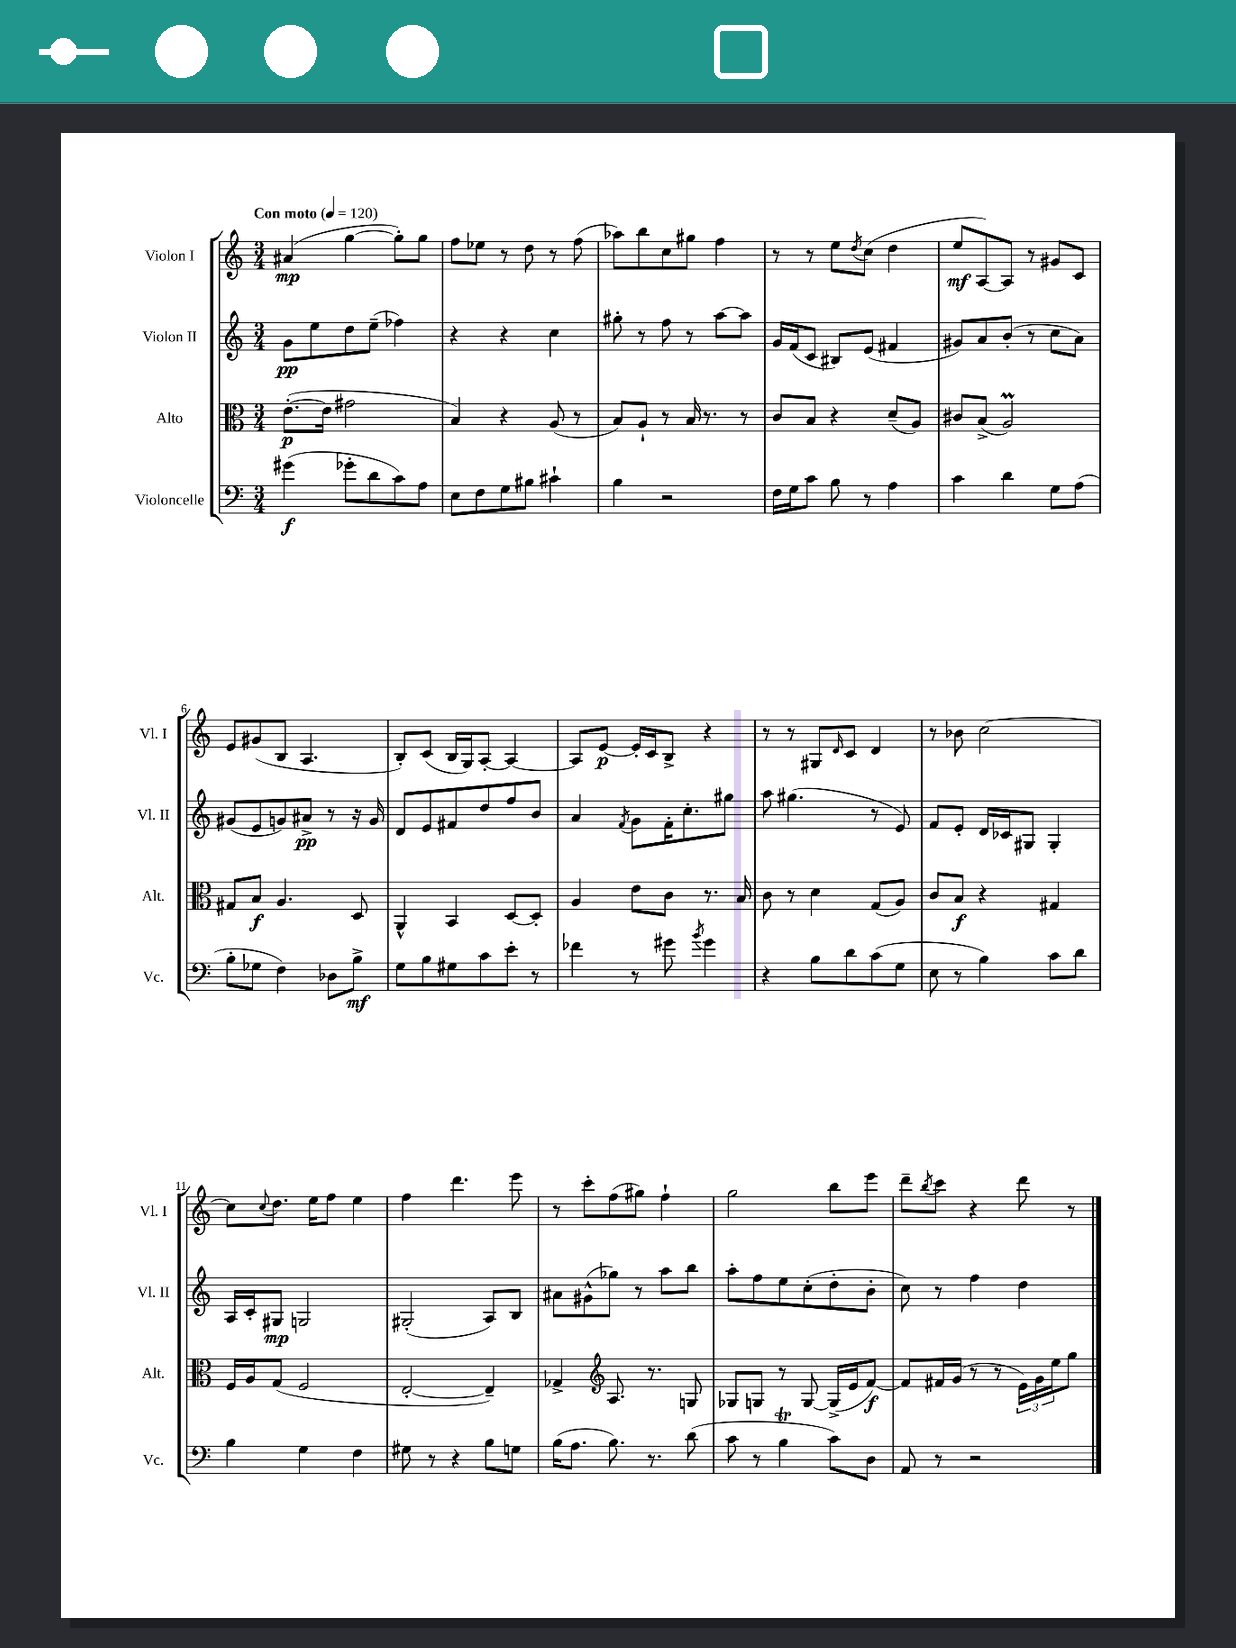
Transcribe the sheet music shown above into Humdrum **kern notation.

**kern	**kern	**kern	**kern
*staff4	*staff3	*staff2	*staff1
*clefF4	*clefC3	*clefG2	*clefG2
*k[]	*k[]	*k[]	*k[]
*M3/4	*M3/4	*M3/4	*M3/4
*MM120	*MM120	*MM120	*MM120
(4g#\	([8.e'\L	8g\L	(4a#/
.	.	8ee\	.
.	16e\]Jk	.	.
8g-'\L	2g#\	8dd\	[4gg\
8d\	.	(8ee~\J	.
8c\)	.	4ff-\)	8gg'\]L)
8A\J	.	.	8gg\J
=	=	=	=
8E\L	4B/)	4r	8ff\L
8F\	.	.	8ee-\J
8G\	4r	4r	8r
8B#\J	.	.	8dd\
4c#`\	(8A/	4cc\	8r
.	8r	.	(8ff\
=	=	=	=
4B\	8B/L)	8gg#'\	8aa-\L)
.	8A`/J	8r	8bb\
2r	8r	8ff\	8cc\
.	16B/	8r	8gg#\J
.	8.r	.	.
.	.	[8aa\L	4ff\
.	8r	8aa\]J	.
=	=	=	=
16F\LL	8c/L	16g/LL	8r
16G\J	.	(16f/J	.
8c\J	8B/J	8c/J	8r
8B\	4r	8B#/L)	8ee\L
.	.	.	8qdd/
8r	.	(8e/J	(8cc\J
4A\	(8d~/L	4f#/	4dd\
.	8A/J)	.	.
=	=	=	=
4c\	8c#/L	8g#/L)	8ee/L
.	(8B^/J	8a/	[8A/)
4d\	2A/)	(8b'/J	8A/]J
.	.	8r	8r
8G\L	.	8cc\L	8g#/L
(8A\J	.	8a\J)	8c/J
=	=	=	=
8B'\L	8G#/L	(8g#/L	8e/L
8G-\J	8B/J	8e/	(8g#/
4F\)	4.A/	8g/)	8B/J
.	.	8a#^/J	4.A/
8D-\L	.	8r	.
8B^\J	8D/	16r	.
.	.	16g/	.
=	=	=	=
8G\L	4AA^^/	8d/L	8B'/L)
8B\	.	8e/	(8c/J
8G#\	4BB/	8f#/	16B/LL
.	.	.	16G/J)
8c\	.	8dd/	[8A'/J
8e'\J	[8D/L	8ff/	4A/_
8r	8D'/]J	8b/J	.
=	=	=	=
4f-\	4A/	4a/	8A/]L
.	.	.	[8e/J
.	.	8qf/	.
8r	8e\L	8g\L	16e'/]LL
.	.	.	16c/J
8g#\	8c\J	16f'\K	8B^/J
.	.	8.cc'\	.
8qb/	.	.	.
4g#\	8.r	.	4r
.	.	8gg#\J	.
.	16B/	.	.
=	=	=	=
4r	8c\	8aa\	8r
.	8r	(4.gg#\	8r
8B\L	4d\	.	8G#/L
.	.	.	16qqd/
8d\	.	.	8c/J
(8c\	(8G/L	8r	4d/
8G\J	8A/J)	8e/)	.
=	=	=	=
8E\	8c/L	8f/L	8r
8r	8B/J	8e'/J	8b-\
4B\)	4r	16d/LL	[2cc\
.	.	16c-/J	.
.	.	8G#/J	.
8c\L	4G#/	4G#'/	.
8d\J	.	.	.
=	=	=	=
4B\	16F/LL	16A/LL	8cc\]L
.	16A/J	16c'/J	.
.	.	.	8qqcc/
.	(8G/J	8G#/J	8.dd\J
4G\	2F/	2G/	.
.	.	.	16ee\LK
.	.	.	8ff\J
4F\	.	.	4ee\
=	=	=	=
8G#\	[2E'/	(2G#'/	4ff\
8r	.	.	.
4r	.	.	4.ddd\
8B\L	4E~/])	8A/L)	.
8G\J	.	8B/J	8eee\
=	=	=	=
(16B\LK	4G-^/	8a#\L	8r
8.A\J	.	.	.
.	.	(8g#^^\	8ccc'\L
*	*clefG2	*	*
8.B\)	8.A/	8gg-\J)	(8ff\
.	.	8r	8gg#\J)
8.r	8.r	.	.
.	.	8aa\L	4ff`\
(8d\	8G/	8bb\J	.
=	=	=	=
8c\	8G-/L	8aa'\L	2gg\
8r	8G/J	8ff\	.
4B\	8r	8ee\	.
.	[8G/	(8cc'\	.
8c\L)	(16G^/]LL	8dd'\	8bb\L
.	16e/J	.	.
8D\J	[8f/J)	8b'\J	8eee\J
=	=	=	=
8AA/	8f/]L	8cc\)	8ddd~\L
.	.	.	8qbb/
8r	16f#/L	8r	8ccc\J
.	(16g/JJ	.	.
2r	8r	4ff\	4r
.	8r	.	.
.	24e\LL)	4dd\	8ddd\
.	24g\	.	.
.	24ee\J	.	.
.	8gg\J	.	8r
==	==	==	==
*-	*-	*-	*-
